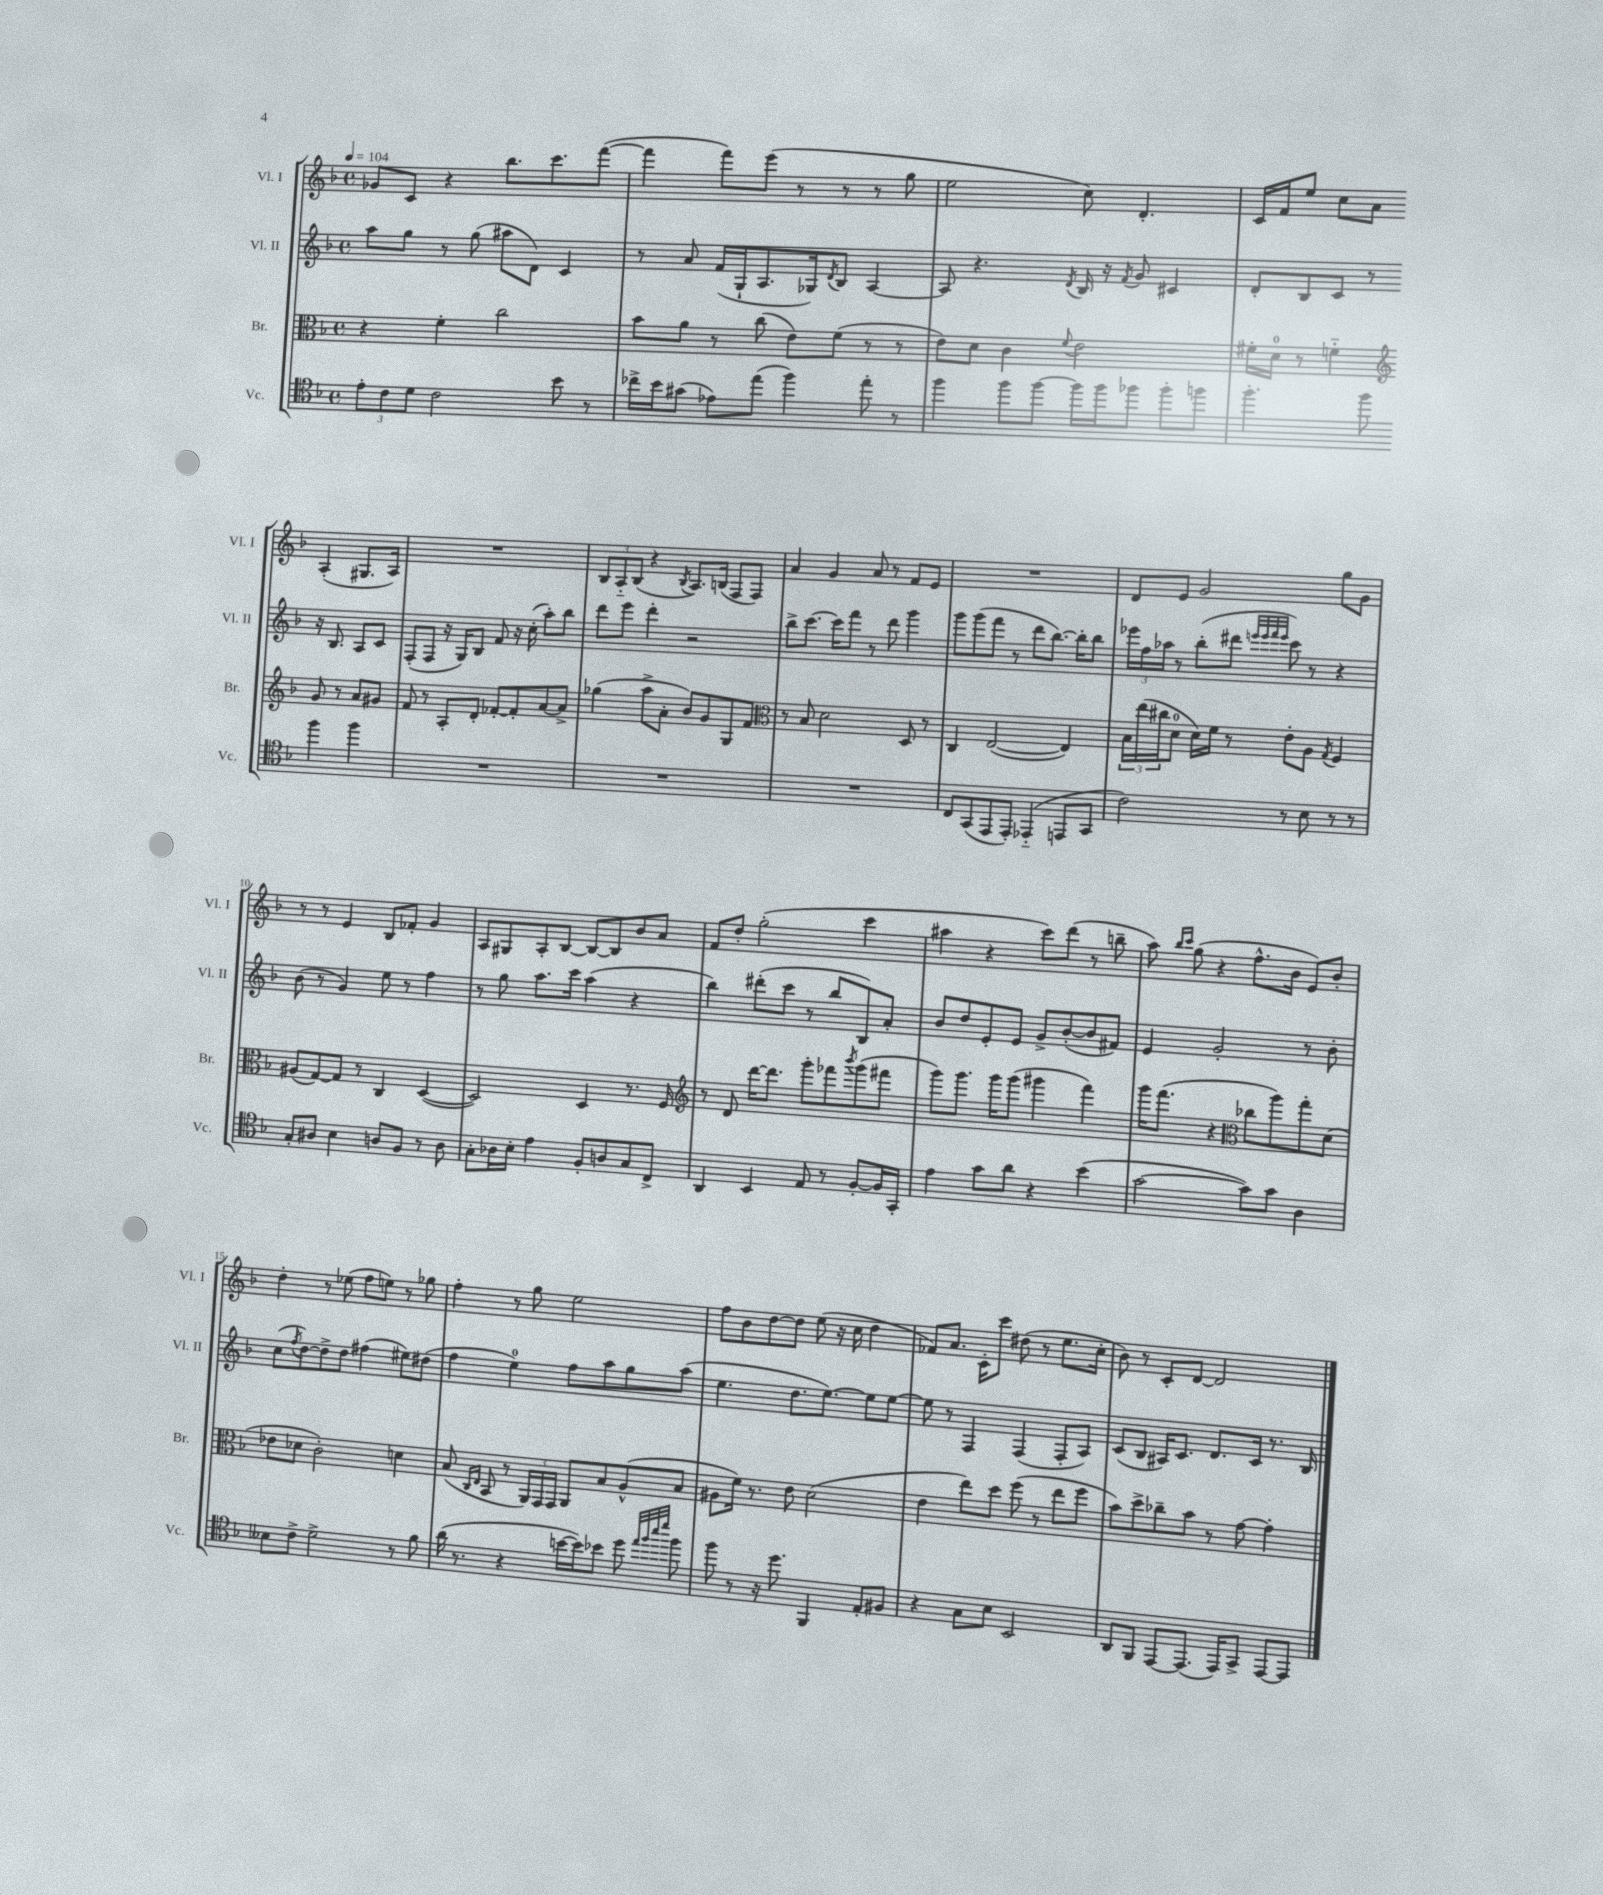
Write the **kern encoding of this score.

**kern	**kern	**kern	**kern
*staff4	*staff3	*staff2	*staff1
*clefC4	*clefC3	*clefG2	*clefG2
*k[b-]	*k[b-]	*k[b-]	*k[b-]
*M4/4	*M4/4	*M4/4	*M4/4
*met(c)	*met(c)	*met(c)	*met(c)
*MM104	*MM104	*MM104	*MM104
12e'	4r	8aa	8g-
12c	.	.	.
.	.	8gg	8c
12d	.	.	.
2c	4f'	8r	4r
.	.	(8gg	.
.	2cc	8aa#	8.bb-
.	.	8d)	.
.	.	.	8.ccc
8b-	.	4c	.
8r	.	.	([8fff
=	=	=	=
16cc-^	8b-	8r	4fff]
16b-	.	.	.
(8g#	8a	8a	.
8e-)	8r	(16f	8fff)
.	.	16G`	.
(8ee	(8cc	8.A	(8eee
4ff)	8e)	.	8r
.	.	16G-)	.
.	.	8qd	.
.	(8f	8B-	8r
8ee'	8r	[4A	8r
8r	8r	.	8gg
=	=	=	=
4ff	8e)	8A]	2ee
.	8d	4.r	.
8ff	4c	.	.
[8ff	.	.	.
.	8qqf	8qd	.
16ff]	2e	16B-	8cc)
16ff	.	16r	.
.	.	8qf	.
8ff-	.	8g	4.d'
8ff-'	.	4c#	.
8ff	.	.	.
=	=	=	=
4.ff'	16f#'	8d'	16c
.	16d	.	16f
.	8r	8B-	8ee
.	4f'~	8c	8cc
8ff	.	8r	8a
*	*clefG2	*	*
4ff	8g	16r	(4A'
.	.	8.B-	.
.	8r	.	.
4ff	8a	8A	8.G#
.	8g#	8c	.
.	.	.	16A)
=	=	=	=
1r	8f	(8F'	1r
.	8r	8F	.
.	8A'	16r	.
.	.	16G)	.
.	8d'	8B-	.
.	[8f-'	8f	.
.	8f-']	16r	.
.	.	(16cc'	.
.	[8a	8aa')	.
.	8a^]	8bb-	.
=	=	=	=
1r	(4gg-	8ddd	12B-
.	.	.	12A'~
.	.	8eee	.
.	.	.	(12B-
.	8aa^	4ddd'	4r
.	8a'	.	.
.	.	.	8qB-
.	8b-)	2r	8.A)
.	8g	.	.
.	.	.	(16B
.	8G	.	8F
.	8f	.	8F)
=	=	=	=
*	*clefC3	*	*
1r	8r	8bb-^	4a
.	8B-	[8.ccc	.
.	2d	.	4g
.	.	16ccc]	.
.	.	8fff	.
.	.	8r	8a
.	.	8ddd	8r
.	8D	4ggg	8f
.	8r	.	8e
=	=	=	=
8C	4C	8ggg	1r
(8GG	.	(8ggg	.
8EE	([2E	8fff	.
8EE')	.	8r	.
(4EE-'~	.	8ddd	.
.	.	[8.bb-)	.
8EE	4E])	.	.
.	.	16bb-']	.
8GG	.	8bb-	.
=	=	=	=
2c)	24B-	24eee-	8d
.	(24ee	24ff	.
.	24cc#	24aa-	.
.	8d	8r	8e
.	16d)	(8bb-'	2g
.	16f	.	.
.	8r	8ddd#	.
.	.	32qqeee	.
.	.	32qqeee	.
.	.	32qqfff	.
.	.	32qqeee	.
8r	8e'	8ccc)	.
8B-	8A	8r	.
.	8qG	.	.
8r	4F	4r	8gg
8r	.	.	8g
=	=	=	=
8G'	(8A#	(8b-	8r
8A#	[8G)	8r	8r
4B-	8G]	4g)	4e
.	8r	.	.
8A	4C	8ee	8B-
8F	.	8r	8f-'
8r	([4D	4ff	4g
8A	.	.	.
=	=	=	=
8G'	2D])	8r	8A
16A-	.	8gg	8G#
16B-'	.	.	.
4e	.	8.aa	8A'
.	.	.	[8B-
.	.	16ccc	.
8F'	4D	(4aa	8B-_
8A	.	.	8B-]
8G	8.r	4r	8b-
8C^	.	.	8a
.	16F	.	.
=	=	=	=
*	*clefG2	*	*
4AA	8r	4bb-)	8f
.	8d	.	8dd'
4BB-	[16ddd	(8ddd#'	(2gg'
.	8.ddd]	.	.
.	.	8ccc	.
8E	8ggg'	8r	.
8r	8fff-	8bb-	.
.	8qbbb-	.	.
[8F'	(8ggg	8B-)	4ccc
16F]	8fff#	8a'	.
16GG'	.	.	.
=	=	=	=
4e	8ggg)	8b-	4aa#
.	8.ggg	8dd	.
8g	.	8e'	4r
.	16ggg	.	.
8a	(8ggg	8e	.
4r	4ggg#	8g^	8ccc)
.	.	([8b-'	(8ddd
(4b-	4fff)	8b-]	8r
.	.	8f#)	8bb~
=	=	=	=
[2g	16ggg	4e	8aa)
.	(8.fff	.	.
.	.	.	16qqbb-
.	.	.	16qqccc
.	.	.	(8gg
.	4r	2g'	4r
*	*clefC3	*	*
8g])	8cc-	.	8.ff^^
8g	8aa)	.	.
.	.	.	16b-
4A	8gg'	8r	8e)
.	(8d	8b-'	8b-'
=	=	=	=
8B--	8e-	(8cc	4dd'
.	.	8qff	.
8c^	8d-	[8dd)	.
2d^	2c')	8dd^]	8r
.	.	8dd	(8ee-
.	.	(4ff#	8ff
.	.	.	8ee)
8r	4d	8ee#)	8r
8f	.	(8dd#	8gg-
=	=	=	=
(16a	(8B-	4ff	4ff'
8.r	.	.	.
.	16qqC	.	.
.	16qqE	.	.
.	8BB-	.	.
4r	8r	4ee)	8r
.	24AA)	.	8gg
.	24GG	.	.
.	24GG	.	.
[16b	8AA	8ff	2ee
16b])	.	.	.
8b-	8B-	8aa	.
8dd	(8A^^	8gg	.
32qqee	.	.	.
32qqff	.	.	.
32qqbb-	.	.	.
32qqddd	.	.	.
8ff	8B-	(8aa	.
=	=	=	=
8ff	8A#	4.ee	8ff
8r	16f)	.	8b-
.	8.r	.	.
16r	.	.	[8dd
8.dd	.	.	.
.	8e	8.dd	8dd]
4FF	(2d	.	(8ee
.	.	[8.ee)	.
.	.	.	16r
.	.	.	16cc
8E'	.	8ee]	4dd
8F#	.	[8ee	.
=	=	=	=
4r	4e	8ee]	8f-)
.	.	8r	8.a
8G	8ee)	4F	.
.	.	.	16c'
8B-	8dd	.	8ccc
2BB-	(8ff	(4F	(8dd#
.	8r	.	8r
.	8ee	8F'	8.ee
.	8ff	8A)	.
.	.	.	16cc'
=	=	=	=
8AA	8b-)	(8c	8b-)
8FF	8dd^	8B-	8r
[8EE	8cc-~	16A#)	8c'
.	.	8.c	.
(8.EE]	8b-	.	[8d
.	8r	8.d	2d]
16EE)	.	.	.
8GG^	[8g	.	.
.	.	16c	.
[8EE	4g']	8.r	.
8EE]	.	.	.
.	.	16B-	.
==	==	==	==
*-	*-	*-	*-
